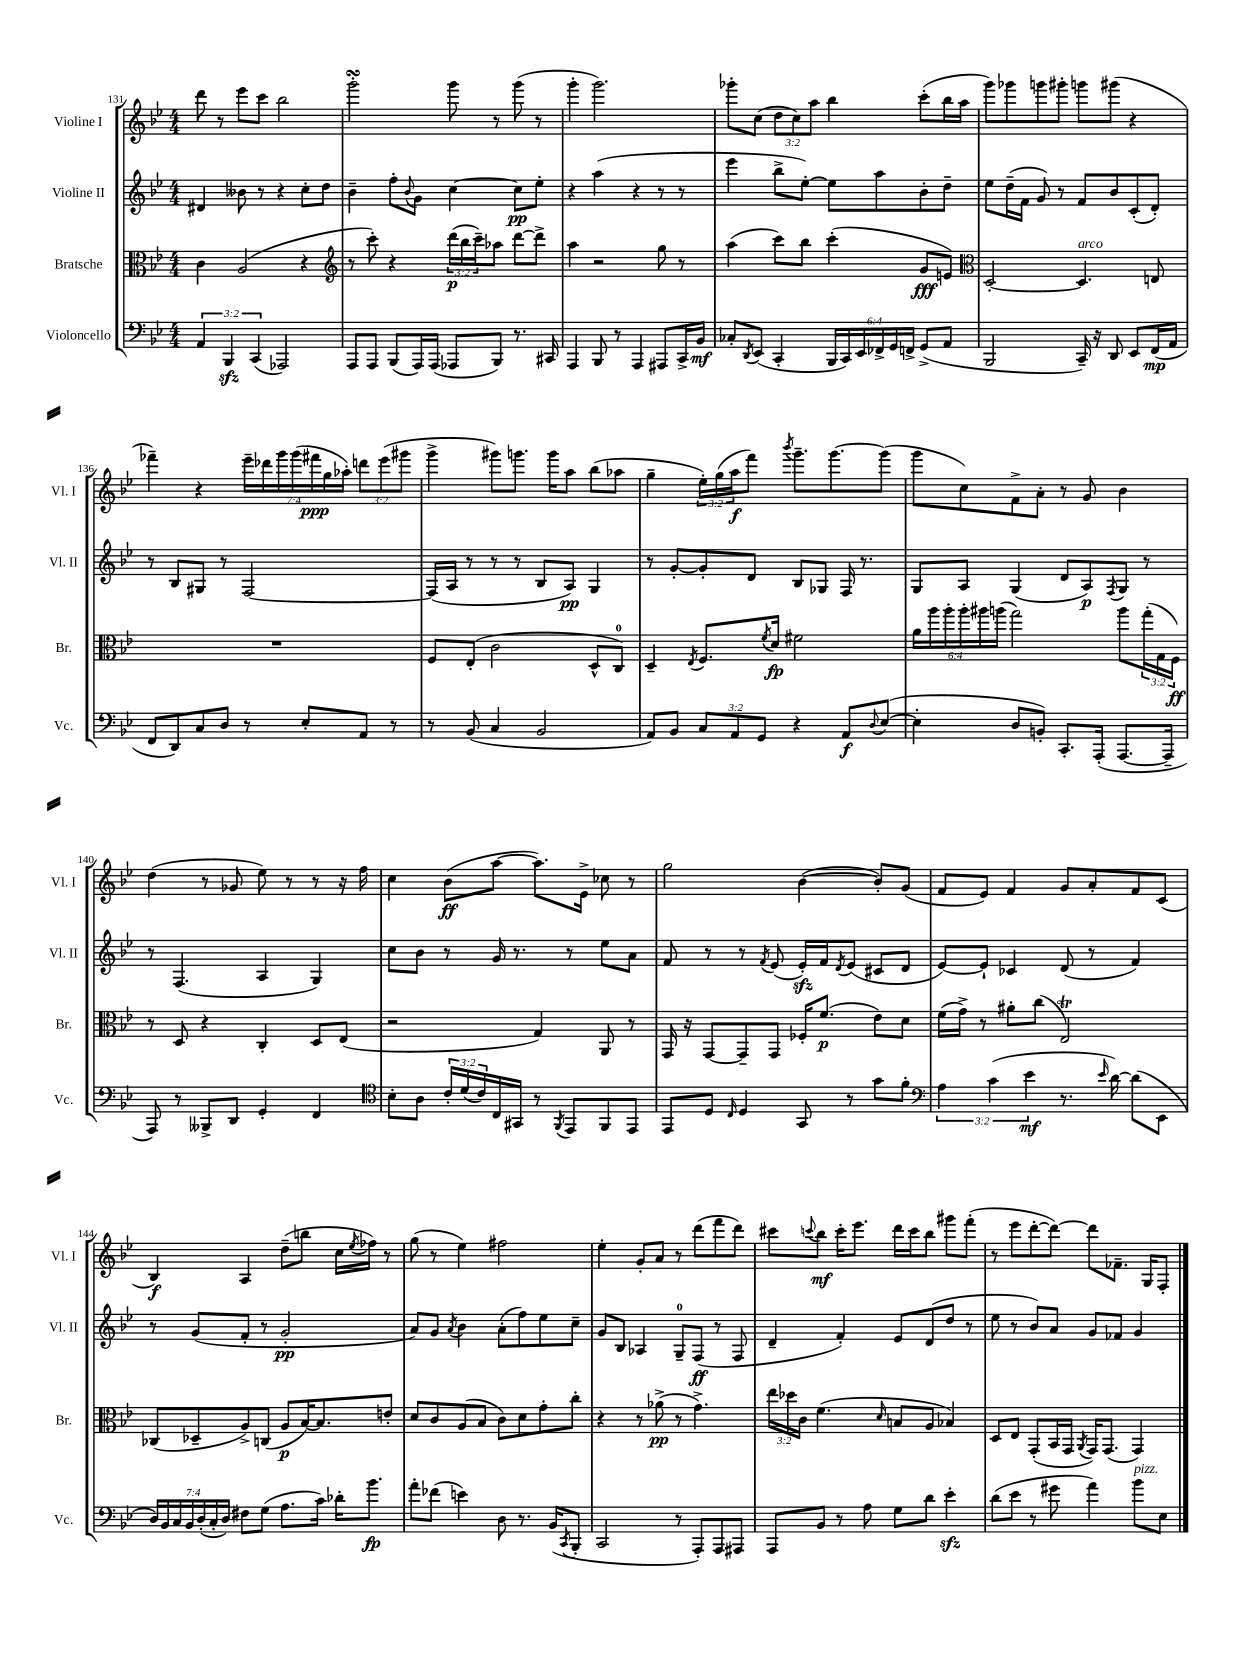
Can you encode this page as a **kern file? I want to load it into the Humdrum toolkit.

**kern	**dynam	**kern	**dynam	**kern	**dynam	**kern	**dynam
*part4	*part4	*part3	*part3	*part2	*part2	*part1	*part1
*staff4	*staff4	*staff3	*staff3	*staff2	*staff2	*staff1	*staff1
*I"Violoncello	*	*I"Bratsche	*	*I"Violine II	*	*I"Violine I	*
*I'Vc.	*	*I'Br.	*	*I'Vl. II	*	*I'Vl. I	*
*clefF4	*	*clefC3	*	*clefG2	*	*clefG2	*
*k[b-e-]	*	*k[b-e-]	*	*k[b-e-]	*	*k[b-e-]	*
*M4/4	*	*M4/4	*	*M4/4	*	*M4/4	*
=131	=131	=131	=131	=131	=131	=131	=131
6AA/	.	4c\	.	4d#X/	.	8ddd\	.
.	.	.	.	.	.	8r	.
6BBB-zz/	.	.	.	.	.	.	.
.	.	(2A/	.	8b--X\	.	8eee-\L	.
(6CC/	.	.	.	.	.	.	.
.	.	.	.	8r	.	8ccc\J	.
2AAA-X/)	.	.	.	4r	.	2bb-\	.
.	.	4r	.	8cc'\L	.	.	.
.	.	.	.	8dd\J	.	.	.
=132	=132	=132	=132	=132	=132	=132	=132
*	*	*clefG2	*	*	*	*	*
8AAA/L	.	8r	.	4b-~\	.	2gggsSSS'\	.
8AAA/J	.	8ccc'\)	.	.	.	.	.
(8BBB-/L	.	4r	.	8ff'\L	.	.	.
.	.	.	.	8qqb-/	.	.	.
16AAA/L)	.	.	.	8g\J	.	.	.
(16AAA/JJ	.	.	.	.	.	.	.
8AAA-X/L	.	(24ddd\LL	p	[4cc\	.	8ggg\	.
.	.	24bb-\	.	.	.	.	.
.	.	24ccc~\J)	.	.	.	.	.
8BBB-/J)	.	8aa-X\J	.	.	.	8r	.
8.r	.	[8ddd\L	.	8cc\L]	pp	(8ggg\	.
.	.	8ddd^\J]	.	8ee-'\J	.	8r	.
16CC#X/	.	.	.	.	.	.	.
=133	=133	=133	=133	=133	=133	=133	=133
4AAA/	.	4aa\	.	4r	.	4ggg'\	.
8BBB-/	.	2r	.	(4aa\	.	2.ggg\)	.
8r	.	.	.	.	.	.	.
4AAA/	.	.	.	4r	.	.	.
8AAA#X/L	.	8gg\	.	8r	.	.	.
16CC^/L	.	8r	.	8r	.	.	.
16BB-/JJ	mf	.	.	.	.	.	.
=134	=134	=134	=134	=134	=134	=134	=134
8C-X'/L	.	(4aa\	.	4eee-\	.	8ggg-X'\L	.
8qDD/	.	.	.	.	.	.	.
(8EE-/J	.	.	.	.	.	(8cc\J	.
4CC'/	.	8ccc\L)	.	8bb-^\L	.	12dd\L	.
.	.	.	.	.	.	12cc\)	.
.	.	8bb-\J	.	[8ee-'\J)	.	.	.
.	.	.	.	.	.	12aa\J	.
24BBB-/LL	.	(4ccc'\	.	8ee-\L]	.	4bb-\	.
24CC/)	.	.	.	.	.	.	.
24EE-/	.	.	.	.	.	.	.
24FF-X^/	.	.	.	8aa\	.	.	.
24GG/	.	.	.	.	.	.	.
24FFn^/JJ	.	.	.	.	.	.	.
(8GG^/L	.	8g/L	fff	8b-'\	.	(8ccc'\L	.
8AA/J	.	8en/J)	.	8dd~\J	.	16bb-\L	.
.	.	.	.	.	.	16aa\JJ	.
=135	=135	=135	=135	=135	=135	=135	=135
*	*	*clefC3	*	*	*	*	*
2BBB-/	.	[2D'/	.	8ee-\L	.	8ggg\L)	.
.	.	.	.	(16dd~\L	.	8ggg-X\	.
.	.	.	.	16f\JJ	.	.	.
.	.	.	.	8g/)	.	8gggn\	.
.	.	.	.	8r	.	8ggg#X'\J	.
!	!	!LO:TX:a:i:t=arco	!	!	!	!	!
16CC~/)	.	4.D/]	.	8f/L	.	8gggn\L	.
16r	.	.	.	.	.	.	.
8DD/	.	.	.	8b-/	.	(8ggg#X\J	.
8EE-/L	.	.	.	(8c'/	.	4r	.
(16FF/L	mp	8En/	.	8d'/J)	.	.	.
16AA/JJ	.	.	.	.	.	.	.
!!LO:LB:g=z
=136	=136	=136	=136	=136	=136	=136	=136
8FF/L	.	1r	.	8r	.	4fff-X~\)	.
8DD/)	.	.	.	8B-/L	.	.	.
8C/	.	.	.	8G#X/J	.	4r	.
8D/J	.	.	.	8r	.	.	.
8r	.	.	.	[2F/	.	28eee-~\LL	.
.	.	.	.	.	.	28ddd-X\	.
.	.	.	.	.	.	28ggg\	.
.	.	.	.	.	.	(28ggg\	.
8E-'/L	.	.	.	.	.	.	.
.	.	.	.	.	.	28fff#X\	ppp
.	.	.	.	.	.	28gg\	.
.	.	.	.	.	.	28aa-X'\JJ)	.
8AA/J	.	.	.	.	.	12dddn\L	.
.	.	.	.	.	.	(12eee-\	.
8r	.	.	.	.	.	.	.
.	.	.	.	.	.	12ggg#X\J	.
=137	=137	=137	=137	=137	=137	=137	=137
8r	.	8F/L	.	(16F/LL]	.	4ggg^\	.
.	.	.	.	16A/JJ	.	.	.
(8BB-/	.	(8E-'/J	.	8r	.	.	.
4C/	.	2c\	.	8r	.	8ggg#X\L)	.
.	.	.	.	8r	.	8.gggn\J	.
2BB-/	.	.	.	8B-/L	.	.	.
.	.	.	.	.	.	16ggg\KL	.
.	.	.	.	8A/J)	pp	8aa\J	.
.	.	8D^^/L	.	4G/	.	(8bb-\L	.
.	.	8C/J)	.	.	.	8aa-X\J	.
=138	=138	=138	=138	=138	=138	=138	=138
8AA/L)	.	4D~/	.	8r	.	4gg~\	.
8BB-/J	.	.	.	[8g'/L	.	.	.
.	.	8qE-/	.	.	.	.	.
12C/L	.	8.F/L	.	8g'/]	.	24ee-'\LL)	.
.	.	.	.	.	.	(24gg\	.
12AA/	.	.	.	.	.	24aa\J	f
.	.	.	.	8d/J	.	8fff\J)	.
12GG/J	.	.	.	.	.	.	.
.	.	8qf/	.	.	.	.	.
.	.	16d/Jk	fp	.	.	.	.
.	.	.	.	.	.	8qbbb-/	.
4r	.	2f#X\	.	8B-/L	.	8.ggg~\L	.
.	.	.	.	8G-X/J	.	.	.
.	.	.	.	.	.	[8.ggg\	.
8AA/L	f	.	.	16F/	.	.	.
.	.	.	.	8.r	.	.	.
8qqD/	.	.	.	.	.	.	.
([8E-/J	.	.	.	.	.	(8ggg\J]	.
=139	=139	=139	=139	=139	=139	=139	=139
4E-'\]	.	24a\LL	.	8G/L	.	8ggg\L	.
.	.	24aa\	.	.	.	.	.
.	.	24aa'\	.	.	.	.	.
.	.	24aa'\	.	8A/J	.	8cc\)	.
.	.	24aa#X\	.	.	.	.	.
.	.	(24aan\JJ	.	.	.	.	.
8D/L	.	2gg\)	.	(4G/	.	8f^\	.
8BBn'/J)	.	.	.	.	.	8a'\J	.
8.CC'/L	.	.	.	8d/L	.	8r	.
.	.	.	.	8A/)	p	8g/	.
(16AAA'/Jk	.	.	.	.	.	.	.
.	.	.	.	8qF/	.	.	.
[8.AAA/L	.	8aa\L	.	8G/J	.	4b-\	.
.	.	(24gg'\L	.	8r	.	.	.
.	.	24G\	.	.	.	.	.
16AAA~/Jk]	.	.	.	.	.	.	.
.	.	24F\JJ)	ff	.	.	.	.
!!LO:LB:g=z
=140	=140	=140	=140	=140	=140	=140	=140
8AAA/)	.	8r	.	8r	.	(4dd\	.
8r	.	8D/	.	(4.F/	.	.	.
8BBB--X^/L	.	4r	.	.	.	8r	.
8DD/J	.	.	.	.	.	8g-X/	.
4GG'/	.	4C'/	.	4A/	.	8ee-\)	.
.	.	.	.	.	.	8r	.
4FF/	.	8D/L	.	4G/)	.	8r	.
.	.	(8E-/J	.	.	.	16r	.
.	.	.	.	.	.	16ff\	.
=141	=141	=141	=141	=141	=141	=141	=141
*clefC4	*	*	*	*	*	*	*
8B-'\L	.	2r	.	8cc\L	.	4cc\	.
8A\J	.	.	.	8b-\J	.	.	.
24c'/LL	.	.	.	8r	.	(8b-\L	ff
(24d/	.	.	.	.	.	.	.
24c/)	.	.	.	.	.	.	.
16C/	.	.	.	16g/	.	[8aa\J	.
16GG#X/JJ	.	.	.	8.r	.	.	.
8r	.	4G/)	.	.	.	8.aa\L])	.
8qFF/	.	.	.	.	.	.	.
8EE-/L	.	.	.	8r	.	.	.
.	.	.	.	.	.	16e-^\Jk	.
8FF/	.	8AA/	.	8ee-\L	.	8cc-X\	.
8EE-/J	.	8r	.	8a\J	.	8r	.
=142	=142	=142	=142	=142	=142	=142	=142
8EE-/L	.	16GG/	.	8f/	.	2gg\	.
.	.	16r	.	.	.	.	.
8D/J	.	[8GG/L	.	8r	.	.	.
16qqC/	.	.	.	.	.	.	.
4D/	.	8GG~/]	.	8r	.	.	.
.	.	.	.	8qf/	.	.	.
.	.	8GG/J	.	(8e-/	.	.	.
8GG/	.	16F-X'/KL	.	16e-zz'/LL)	.	([4b-\	.
.	.	(8.f/J	p	16f/J	.	.	.
.	.	.	.	8qd/	.	.	.
8r	.	.	.	(8e-/J	.	.	.
8g\L	.	8e-\L)	.	8c#X/L	.	8b-'/L])	.
8f'\J	.	8d\J	.	8d/J	.	(8g/J	.
=143	=143	=143	=143	=143	=143	=143	=143
*clefF4	*	*	*	*	*	*	*
6A\	.	(16f\LL	.	[8e-/L)	.	8f/L	.
.	.	16g^\JJ)	.	.	.	.	.
.	.	8r	.	8e-`/J]	.	8e-/J)	.
(6c\	.	.	.	.	.	.	.
.	.	8a#X'\L	.	4c-X/	.	4f/	.
6e-\	mf	.	.	.	.	.	.
.	.	(8cc\J	.	.	.	.	.
8.r	.	2E-T/)	.	(8d/	.	8g/L	.
.	.	.	.	8r	.	8a'/	.
16qqe-/	.	.	.	.	.	.	.
[16d\)	.	.	.	.	.	.	.
(8d\L]	.	.	.	4f/)	.	8f/	.
8EE-\J	.	.	.	.	.	(8c/J	.
!!LO:LB:g=z
=144	=144	=144	=144	=144	=144	=144	=144
28D/LL)	.	(8C-X/L	.	8r	.	4B-/)	f
28BB-/	.	.	.	.	.	.	.
28C/	.	.	.	.	.	.	.
28BB-/	.	.	.	.	.	.	.
.	.	8D-X~/	.	(8g/L	.	.	.
(28D'/	.	.	.	.	.	.	.
28C'/	.	.	.	.	.	.	.
28D/JJ)	.	.	.	.	.	.	.
8F#X\L	.	8A^/)	.	8f'/J	.	4A/	.
(8G\J	.	(8Cn/J	.	8r	.	.	.
8.A\L	.	8A/L	p	2g'/	pp	(8dd~\L	.
.	.	[16B-/K)	.	.	.	8bbn\J	.
16c\Jk)	.	8.B-/]	.	.	.	.	.
16d-X'\KL	.	.	.	.	.	16cc\LL	.
.	.	.	.	.	.	8qee-/	.
8.b-\J	fp	.	.	.	.	16ff-X\JJ)	.
.	.	8en'/J	.	.	.	8r	.
=145	=145	=145	=145	=145	=145	=145	=145
8a'\L	.	8d/L	.	8a/L)	.	(8gg\	.
(8f-X\J	.	8c/	.	8g/J	.	8r	.
.	.	.	.	8qa/	.	.	.
4en\)	.	(8A/	.	4b-\	.	4ee-\)	.
.	.	8B-/J	.	.	.	.	.
8D\	.	8c\L)	.	(8a'\L	.	2ff#X\	.
8.r	.	8d\	.	8ff\)	.	.	.
.	.	8g'\	.	8ee-\	.	.	.
(16BB-/KL	.	.	.	.	.	.	.
8qCC/	.	.	.	.	.	.	.
8BBB-'/J	.	8cc'\J	.	8cc~\J	.	.	.
=146	=146	=146	=146	=146	=146	=146	=146
2CC/	.	4r	.	8g/L	.	4ee-'\	.
.	.	.	.	8B-/J	.	.	.
.	.	8r	.	4A-X/	.	8g'/L	.
.	.	(8a-X^\	pp	.	.	8a/J	.
8r	.	8r	.	8G~/L	.	8r	.
8AAA'/L)	.	4.g^\)	.	(8F/J	ff	(8ddd\L	.
8AAA/	.	.	.	8r	.	8fff\	.
8AAA#X/J	.	.	.	8F/	.	8ddd\J)	.
=147	=147	=147	=147	=147	=147	=147	=147
8AAA/L	.	24ee-\LL	.	4d~/	.	8ccc#X\L	.
.	.	24dd-X\	.	.	.	.	.
.	.	24c\JJ	.	.	.	.	.
.	.	.	.	.	.	8qqcccn/	.
8BB-/J	.	(4.f\	.	.	.	8bb-\J	mf
8r	.	.	.	4f'/)	.	16ccc'\KL	.
.	.	.	.	.	.	8.eee-\J	.
8A\	.	.	.	.	.	.	.
.	.	16qqd/	.	.	.	.	.
8G\L	.	8Bn/L	.	8e-/L	.	16ddd\LL	.
.	.	.	.	.	.	16ccc\J	.
8d\J	.	8A/J	.	(8d/	.	8bb-\J	.
4e-zz'\	.	4B-X/)	.	8dd/J	.	8ggg#X\L	.
.	.	.	.	8r	.	(8fff'\J	.
=148	=148	=148	=148	=148	=148	=148	=148
(8d\L	.	8D/L	.	8ee-\	.	8r	.
8e-\J	.	8E-/J	.	8r	.	8eee-\L	.
8r	.	(8GG'/L	.	8b-/L)	.	[8ddd'\	.
8g#X\	.	16BB-/L	.	8a/J	.	8ddd\J_)	.
.	.	16GG/JJ	.	.	.	.	.
.	.	8qAA/	.	.	.	.	.
4a\)	.	16GG/KL)	.	8g/L	.	8ddd\L]	.
.	.	(8.GG/J	.	.	.	.	.
.	.	.	.	8f-X/J	.	8.f-X~\J	.
!LO:TX:a:i:t=pizz.	!	!	!	!	!	!	!
8b-\L	.	4GG/)	.	4g/	.	.	.
.	.	.	.	.	.	16G/KL	.
8E-\J	.	.	.	.	.	8F'/J	.
==	==	==	==	==	==	==	==
*-	*-	*-	*-	*-	*-	*-	*-
